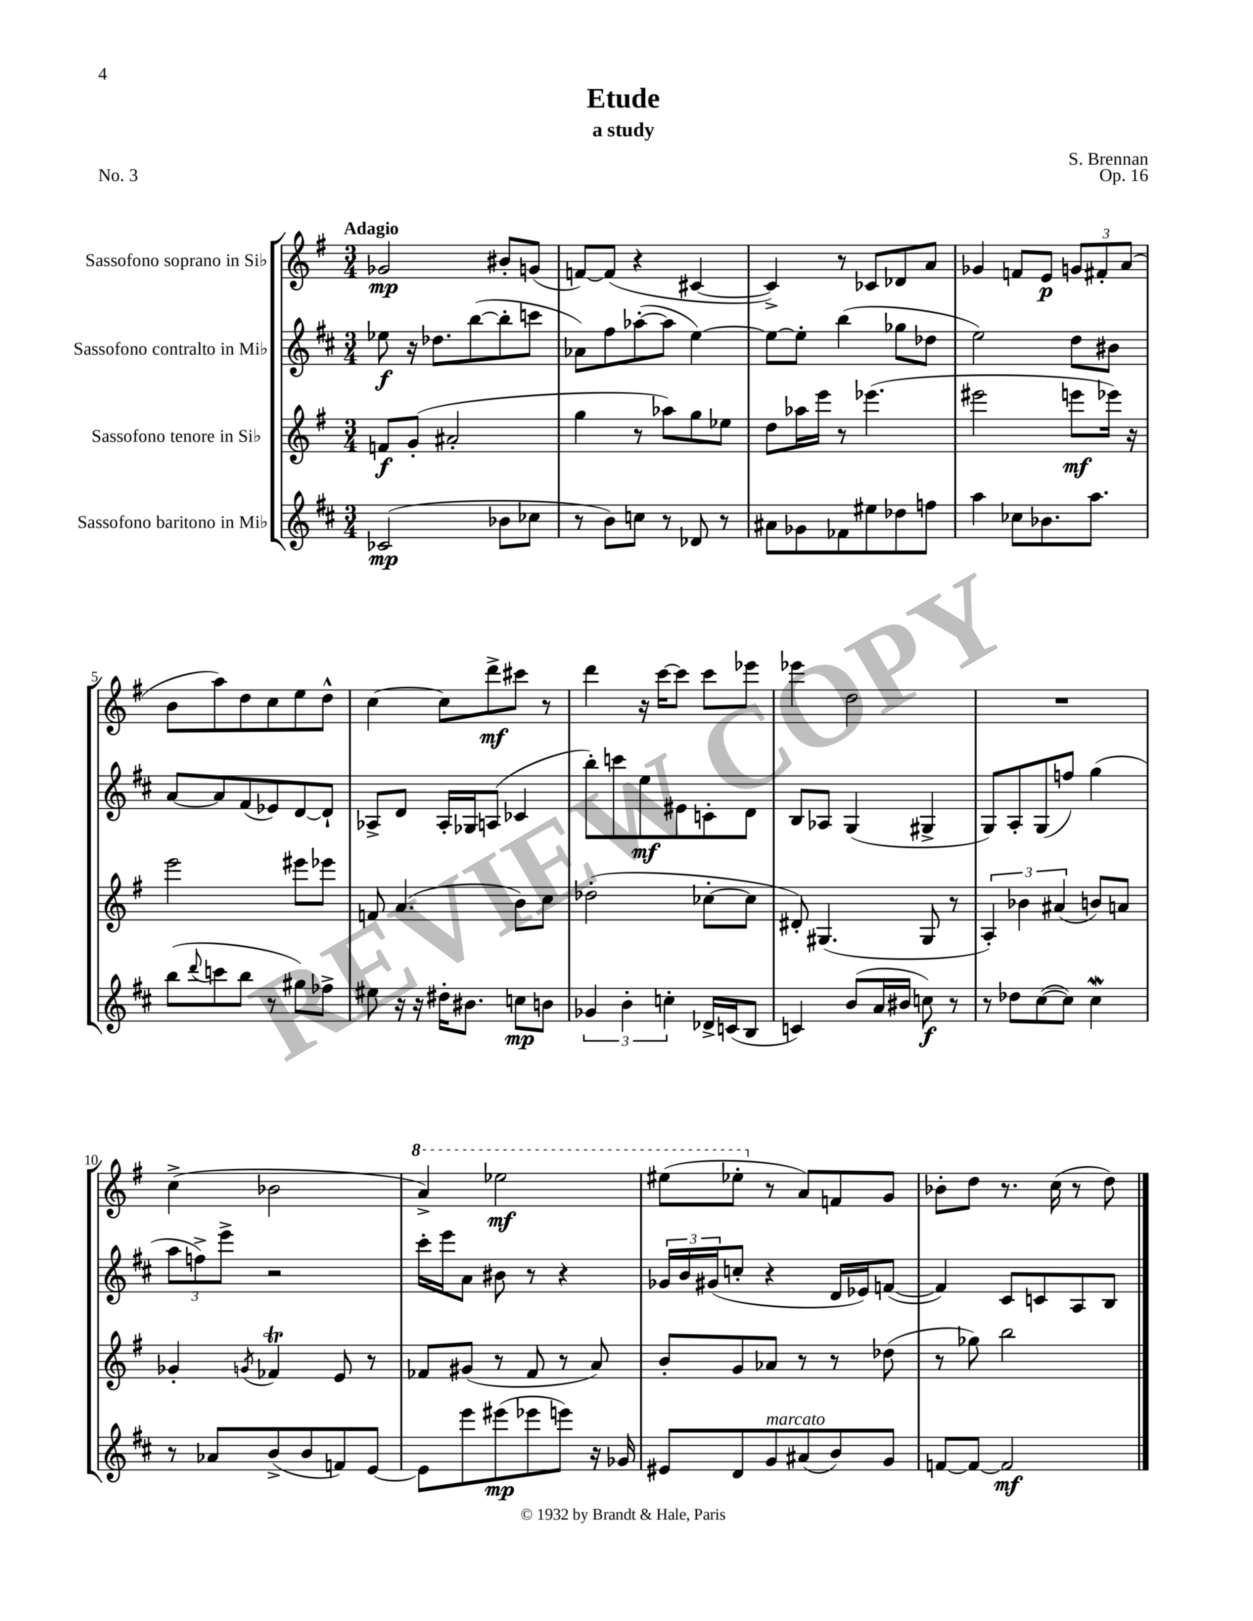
\header { title = "Etude" composer = "S. Brennan" subtitle = "a study" opus = "Op. 16" piece = "No. 3" }
<<
\new StaffGroup <<
\new Staff = "s0" \with { instrumentName = "Sassofono soprano in Sib" } {
    \clef treble \key g \major \numericTimeSignature \time 3/4 \tempo "Adagio"
    ges'2\mp bis'8-. g'8( |
    f'8~) f'8( r4 cis'4~ |
    cis'4->) r8 ces'8 des'8 a'8 |
    ges'4 f'8 e'8\p \tuplet 3/2 { g'8 fis'8-. a'8( } |
    b'8 a''8) d''8 c''8 e''8 d''8-^ |
    c''4~ c''8 d'''8->\mf cis'''8 r8 |
    d'''4 r16 c'''16~ c'''8 c'''8 ees'''8 |
    ees'''4 d''2 |
    R2. |
    c''4->( bes'2 |
    \ottava #1 a''4->) ees'''2\mf |
    eis'''8( ees'''8-. \ottava #0 r8 a'8) f'8 g'8 |
    bes'8-. d''8 r8. c''16( r8 d''8) \bar "|." |
}
\new Staff = "s1" \with { instrumentName = "Sassofono contralto in Mib" } {
    \clef treble \key d \major \numericTimeSignature \time 3/4
    ees''8\f r16 des''8. b''8~( b''8-. c'''8 |
    aes'8) fis''8 aes''8~-.( aes''8 e''4~) |
    e''8~ e''8-. b''4( ges''8 des''8 |
    e''2) d''8 bis'8 |
    a'8~ a'8 fis'8( ees'8) d'8~ d'8-! |
    aes8-> d'8 aes16-. ges16 a8( ces'4 |
    b''8-.) c'''8 e''8\mf eis'8 c'8-. d'8 |
    b8 aes8 g4( gis4-> |
    g8) a8-. g8( f''8) g''4( |
    \tuplet 3/2 { a''8 f''8->) e'''8-> } r2 |
    cis'''16-. e'''16 a'8 bis'8 r8 r4 |
    \tuplet 3/2 { ges'16 b'16 gis'16( } c''8-. r4 d'16 ees'16) f'8~( |
    f'4) cis'8 c'8 a8 b8 \bar "|." |
}
\new Staff = "s2" \with { instrumentName = "Sassofono tenore in Sib" } {
    \clef treble \key g \major \numericTimeSignature \time 3/4
    f'8\f g'8-.( ais'2-. |
    g''4 r8 aes''8) g''8 ees''8 |
    d''8 aes''16 e'''16 r8 ees'''4.( |
    eis'''2 e'''8\mf ees'''16) r16 |
    e'''2 eis'''8 ees'''8 |
    f'8 a'4.( b'8) c''8 |
    des''2-.( ces''8~-. ces''8 |
    dis'8-.) gis4.( gis8 r8 |
    \tuplet 3/2 { a4-.) bes'4 ais'4( } b'8) a'8 |
    ges'4-. \acciaccatura { g'8 } fes'4\trill e'8 r8 |
    fes'8 gis'8( r8 fes'8 r8 a'8) |
    b'8-. g'8 aes'8 r8 r8 des''8( |
    r8 ges''8) b''2 \bar "|." |
}
\new Staff = "s3" \with { instrumentName = "Sassofono baritono in Mib" } {
    \clef treble \key d \major \numericTimeSignature \time 3/4
    ces'2\mp( bes'8 ces''8 |
    r8 b'8) c''8 r8 des'8 r8 |
    ais'8 ges'8 fes'8 eis''8 des''8 f''8 |
    a''4 ces''8 bes'8. a''8. |
    b''8( \appoggiatura { d'''8 } c'''8 b''8 r8 gis''8) fes''8-> |
    eis''8 r16 r16 dis''16-. bis'8. c''8\mp b'8 |
    \tuplet 3/2 { ges'4 b'4-. c''4-. } des'16-> c'16( b8 |
    c'4) b'8( a'16 bis'16 c''8\f) r8 |
    r8 des''8 cis''8~( cis''8) cis''4\mordent |
    r8 aes'8 b'8->( b'8 f'8) e'8~ |
    e'8 e'''8 eis'''8\mp( ees'''8 e'''8) r16 ges'16 |
    eis'8 d'8 g'8^\markup { \italic "marcato" } ais'8( b'8) g'8 |
    f'8~ f'8~ f'2\mf \bar "|." |
}
>>
>>
